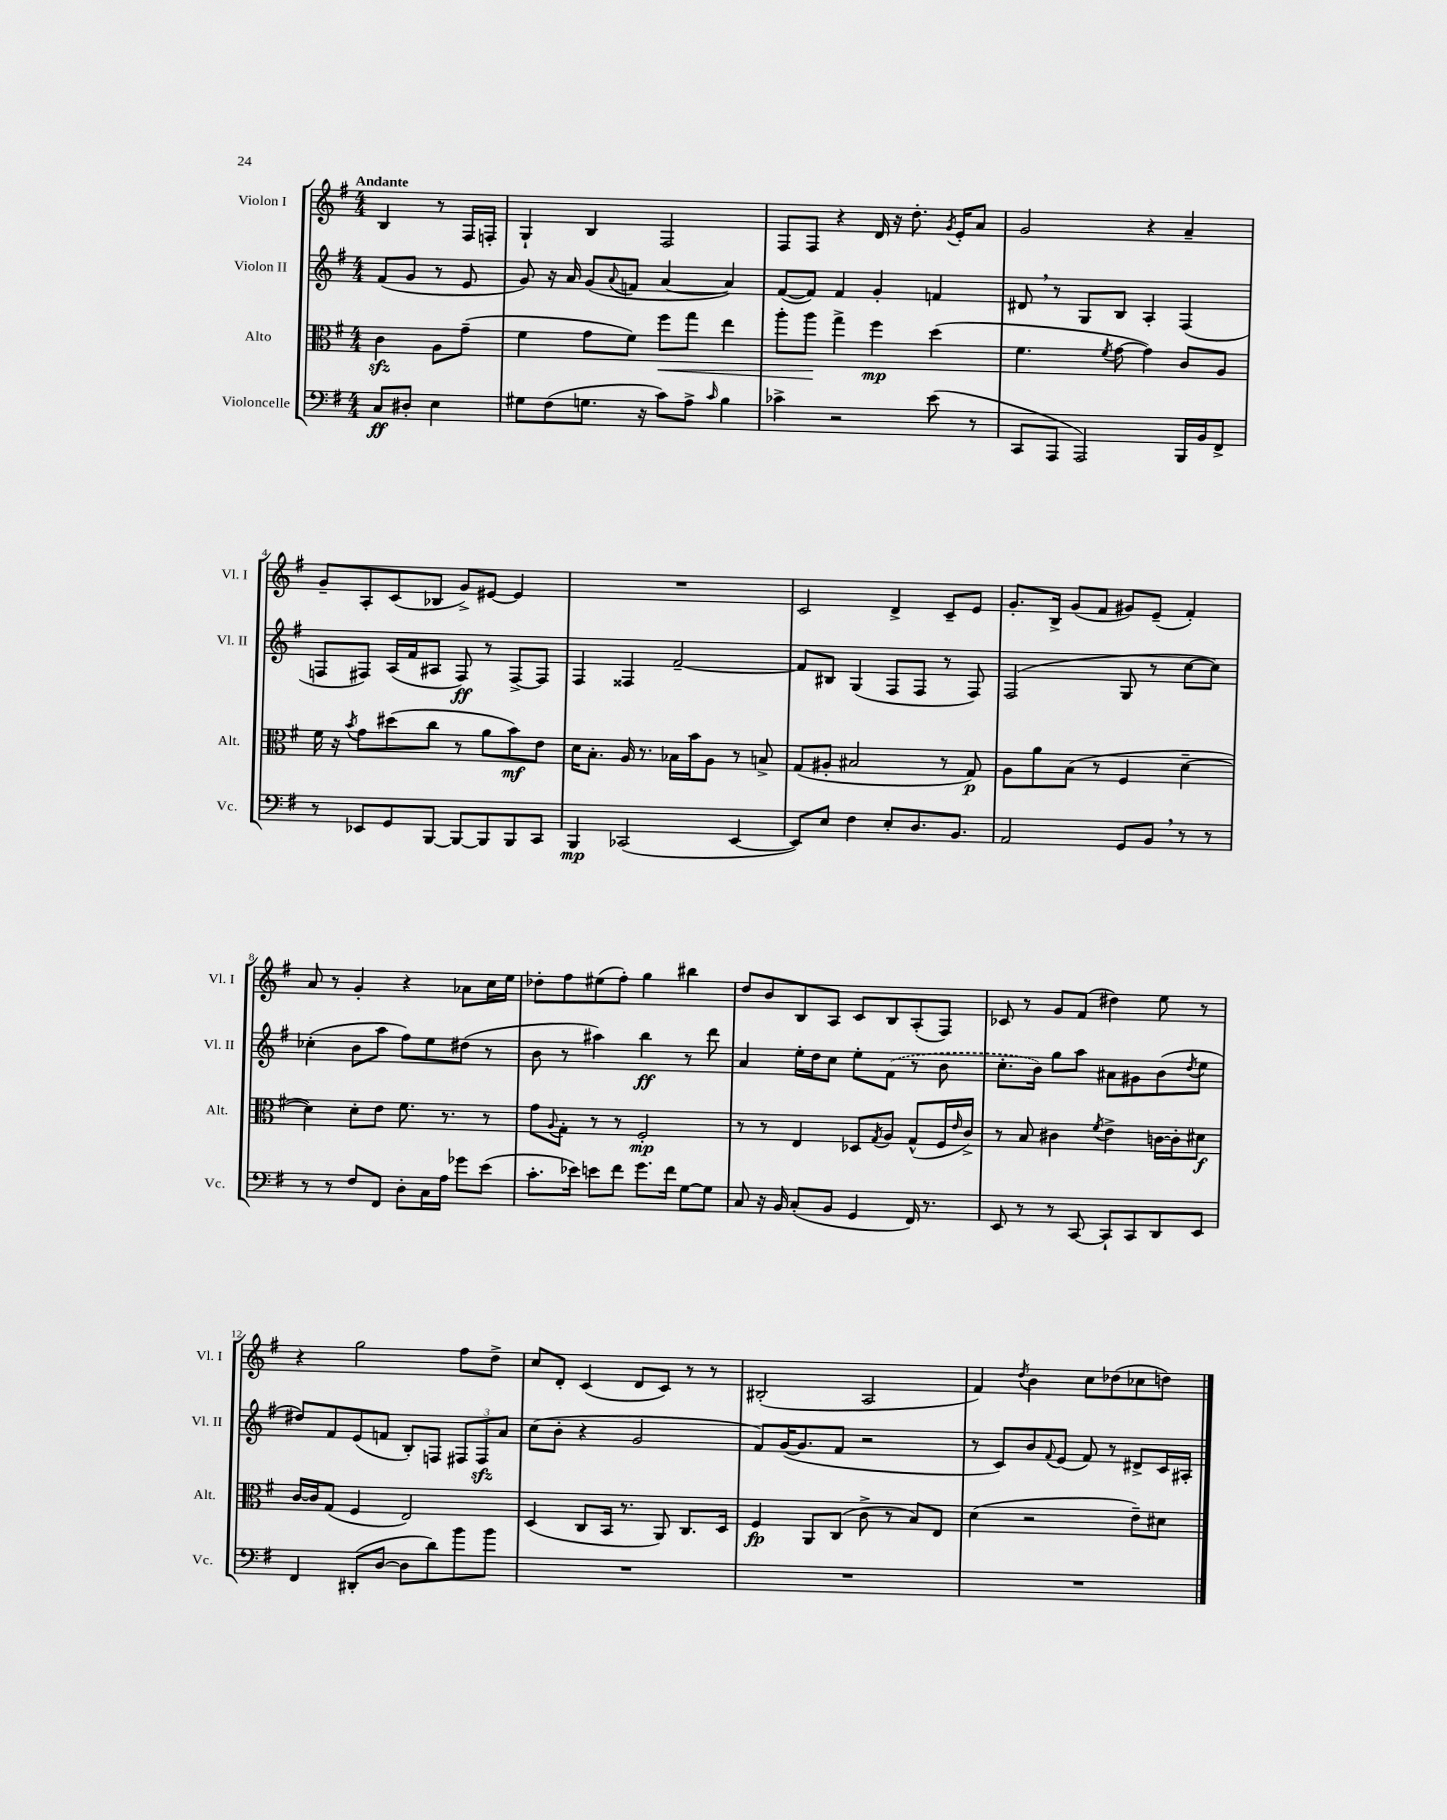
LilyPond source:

<<
\new StaffGroup <<
\new Staff = "s0" \with { instrumentName = "Violon I" shortInstrumentName = "Vl. I" } {
    \clef treble \key g \major \numericTimeSignature \time 4/4 \partial 2 \tempo "Andante"
    b4 r8 fis16 f16-. |
    g4-! b4 fis2 |
    fis8 fis8 r4 d'16 r16 d''8.-. \acciaccatura { g'8 } e'16-. a'8 |
    g'2 r4 a'4-- |
    g'8-- a8-. c'8( bes8 g'8->) eis'8~ eis'4 |
    R1 |
    c'2 d'4-> c'8-- e'8 |
    g'8.-. b16-> g'8( fis'8 gis'8) e'8--( fis'4-.) |
    a'8 r8 g'4-. r4 aes'8 c''16 e''16 |
    des''8-. fis''8 eis''8( fis''8-.) g''4 bis''4 |
    d''8 b'8 b8 a8 c'8 b8 a8-.( fis8) |
    ces'8 r8 g'8 fis'8( dis''4) e''8 r8 |
    r4 g''2 fis''8 d''8-> |
    c''8 d'8-. c'4( d'8 c'8) r8 r8 |
    bis2-.( a2 |
    fis'4) \acciaccatura { d''8 } b'4 c''8 des''8( ces''8 d''8) \bar "|." |
}
\new Staff = "s1" \with { instrumentName = "Violon II" shortInstrumentName = "Vl. II" } {
    \clef treble \key g \major \numericTimeSignature \time 4/4 \partial 2
    fis'8( g'8 r8 e'8 |
    g'8) r16 a'16 g'8( \appoggiatura { a'8 } f'8 a'4~ a'4) |
    fis'8~( fis'8) fis'4 g'4-. f'4 |
    dis'8 \breathe r8 g8 b8 a4-. fis4( |
    f8 fis8) a16( fis'16 ais8 fis8\ff) r8 fis8~-> fis8 |
    fis4 fisis4 fis'2~-- |
    fis'8 bis8 g4( fis8 fis8 r8 fis8) |
    fis2( g8 r8 c''8~ c''8) |
    ces''4-.( b'8 a''8 fis''8) e''8 dis''8( r8 |
    b'8 r8 ais''4) b''4\ff r8 d'''8 |
    a'4 e''16-. d''16 c''8 e''8-. \once \slurDashed fis'8( r8 b'8 |
    c''8.-. b'16) g''8 a''8 ais'8 gis'8 b'8( \acciaccatura { d''8 } e''8 |
    dis''8) fis'8 e'8( f'8 b8-.) f8 \tuplet 3/2 { fis8 fis8\sfz a'8 } |
    c''8( b'8-. r4 g'2 |
    fis'8) g'16~( g'8. fis'8 r2 |
    r8 c'8) b'8 \appoggiatura { fis'8 } e'8( fis'8) r8 dis'8-> c'16 ais16-. \bar "|." |
}
\new Staff = "s2" \with { instrumentName = "Alto" shortInstrumentName = "Alt." } {
    \clef alto \key g \major \numericTimeSignature \time 4/4 \partial 2
    c'4\sfz a8 g'8--( |
    fis'4 g'8 fis'8) fis''8\< g''8 e''4 |
    a''8-. a''8\! g''4-> fis''4\mp d''4( |
    fis'4. \acciaccatura { fis'8 } g'8~ g'4) c'8 a8 |
    fis'16 r16 \acciaccatura { b'8 } g'8 dis''8( c''8 r8 a'8 b'8\mf) e'8 |
    d'16 b8.-. a16 r8. bes16 b'16 a8 r8 b8-> |
    g8( ais8-. bis2 r8 g8\p) |
    a8 a'8 b8( r8 fis4 d'4~-- |
    d'4) d'8-. e'8 fis'8. r8. r8 |
    g'8 \appoggiatura { a8 } g8-. r8 r8 fis2-.\mp |
    r8 r8 e4 des8 \acciaccatura { g8 } a8 g8-^( fis16 \grace { e'16 } c'16->) |
    r8 b8 cis'4 \acciaccatura { fis'8 } e'4-> c'16~ c'16-. dis'8\f |
    c'16~ c'16 g8( fis4 e2) |
    d4( c8 b,16 r8. a,8) c8. d16 |
    fis4\fp a,8 c8( c'8-> r8 b8) e8 |
    d'4( r2 e'8--) dis'8 \bar "|." |
}
\new Staff = "s3" \with { instrumentName = "Violoncelle" shortInstrumentName = "Vc." } {
    \clef bass \key g \major \numericTimeSignature \time 4/4 \partial 2
    c8\ff dis8-. e4 |
    gis8 fis8( g8. r16 c'8) a8-> \grace { c'16 } b4 |
    ces'4-> r2 e'8( r8 |
    c,8 a,,8 a,,2) b,,16 b,16 fis,8-> |
    r8 ees,8 g,8 b,,8~ b,,8~ b,,8 b,,8 c,8 |
    b,,4\mp ces,2( e,4~ |
    e,8) e8 fis4 e8-. d8. b,8. |
    a,2 g,8 b,8 \breathe r8 r8 |
    r8 r8 fis8 fis,8 d8-. c16 a16 ges'8 e'8( |
    c'8.-. ees'16) e'8 fis'8 g'8. fis'16 g8~ g8 |
    c8 r16 b,16 c8-.( b,8 g,4 fis,16) r8. |
    e,8 r8 r8 c,8~ c,8-! c,8 d,8 e,8 |
    fis,4 dis,8-.( d8~ d8 d'8) b'8 b'8 |
    R1 |
    R1 |
    R1 \bar "|." |
}
>>
>>
